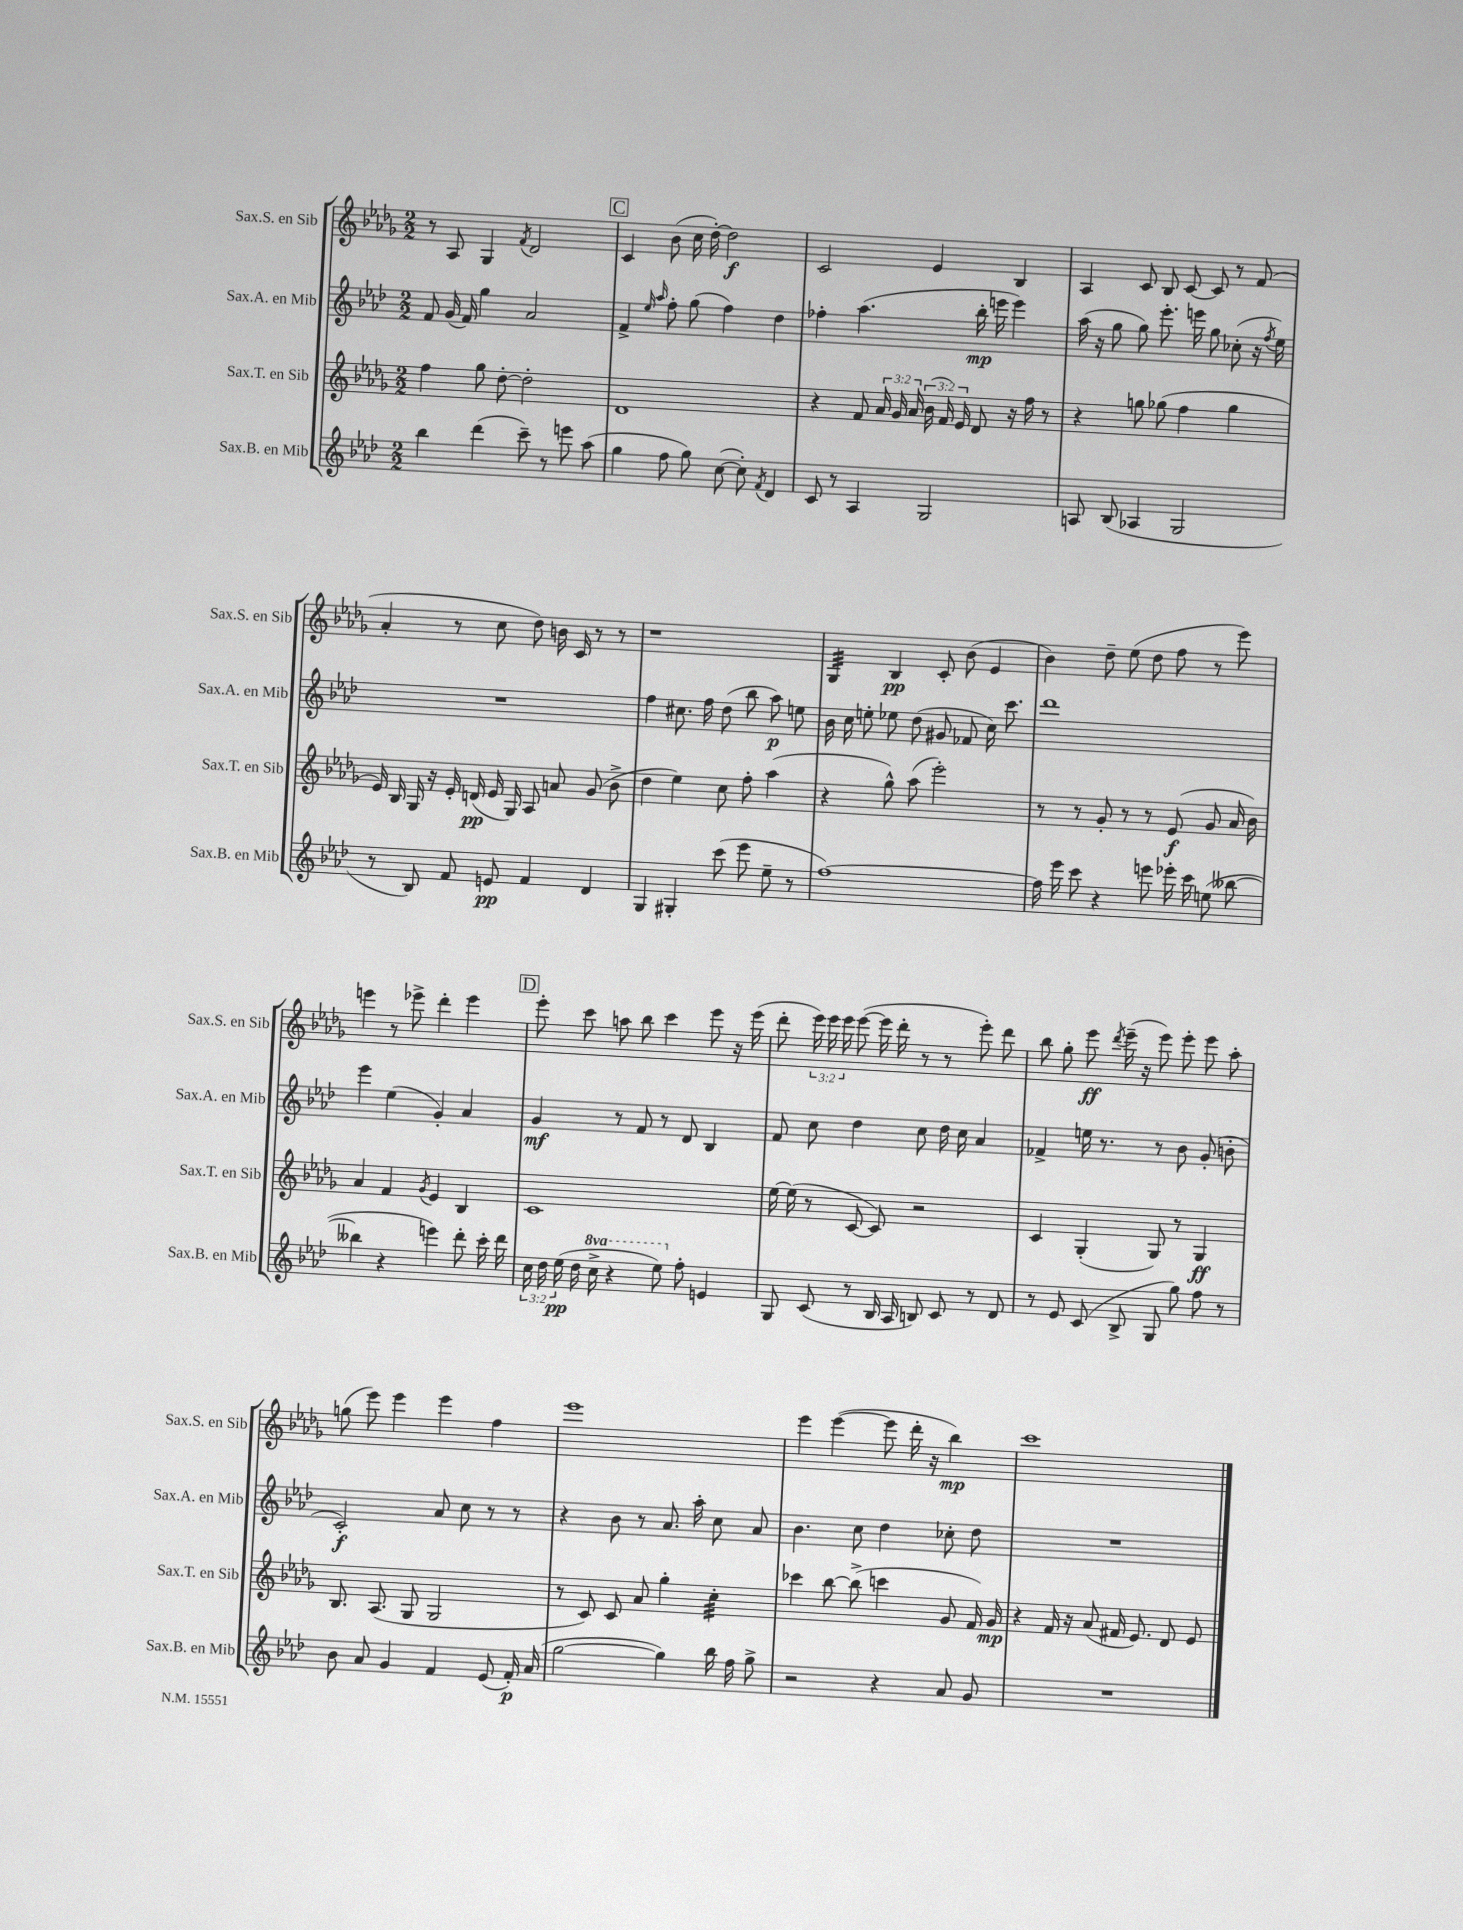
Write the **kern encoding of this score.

**kern	**kern	**kern	**kern
*staff4	*staff3	*staff2	*staff1
*clefG2	*clefG2	*clefG2	*clefG2
*k[b-e-a-d-]	*k[b-e-a-d-g-]	*k[b-e-a-d-]	*k[b-e-a-d-g-]
*M2/2	*M2/2	*M2/2	*M2/2
4bb-\	4ff\	8f/	8r
.	.	(16g/	8A-/
.	.	16f/)	.
(4ddd-\	8gg-\	4gg\	4G-/
.	[8dd-'\	.	.
.	.	.	8qf/
8ccc~\)	2dd-'\]	2a-/	2d-/
8r	.	.	.
8eee\	.	.	.
(8aa-\	.	.	.
=	=	=	=
4gg\	1d-	4f^/	4c/
.	.	16qqee-/	.
.	.	16qqaa-/	.
8ff\	.	8ff'\	(8b-\
8gg\)	.	(8gg\	16cc\
.	.	.	[16dd-'\)
([8cc\	.	4ff\)	2dd-\]
8cc'\])	.	.	.
8qf/	.	.	.
4d-/	.	4dd-\	.
=	=	=	=
8c/	4r	4ff-'\	2c/
8r	.	.	.
4A-/	8f/	(4.aa-\	.
.	24a-/	.	.
.	24g-/	.	.
.	24a-/	.	.
2G/	(24b-\	.	4e-/
.	24f/)	.	.
.	24e-/	.	.
.	8d-/	16bb-'\	.
.	.	16eee\	.
.	16r	4eee\)	4B-/
.	16ff\	.	.
.	8r	.	.
=	=	=	=
8A/	4r	(16aa-\	4A-/
.	.	16r	.
(8B-/	.	8gg\	.
4A-/	8gg\	8gg\)	8c/
.	(8gg-\	8.eee-'\	8B-/
2G/	4ff\	.	[8c/
.	.	16eee\	.
.	.	8gg\	8c/]
.	4gg-\	(8cc-'\	8r
.	.	16r	(8f/
.	.	8qff/	.
.	.	16ee-\)	.
=	=	=	=
8r	16e-/)	1r	4a-'/
.	16B-/	.	.
8B-/)	16G-/	.	.
.	16r	.	.
8f/	16e-'/	.	8r
.	(16d/	.	.
8e/	16e-/	.	8cc\
.	16G-/)	.	.
4f/	8A-/	.	8dd-\)
.	8a/	.	16b\
.	.	.	16c/
4d-/	(8g-/	.	8r
.	8b-^\	.	8r
=	=	=	=
4G/	4dd-\	4ff\	1r
4G#'/	4ee-\)	8.cc#\	.
.	.	16ff\	.
(8ccc\	8cc\	(8dd-\	.
8eee-\	8ff'\	8bb-\	.
8ee-~\	(4aa-\	8aa-\)	.
8r	.	8ee\	.
=	=	=	=
[1ff)	4r	16b-\	4G-/
.	.	16cc\	.
.	.	8ee'\	.
.	8gg-^^\)	8ee-\	4B-/
.	(8aa-\	(8dd-\	.
.	2eee-'\)	8g#/	8c'/
.	.	8f-/	(8b-\
.	.	16cc\)	4e-/
.	.	8.ccc\	.
=	=	=	=
16ff\]	8r	1ddd-	4b-\)
16eee-\	.	.	.
8ccc\	8r	.	.
4r	8g-'/	.	8dd-~\
.	8r	.	(8ee-\
8eee\	8r	.	8dd-\
16eee-'\	(8e-/	.	8ff\
16ccc\	.	.	.
(8ee\	8g-/	.	8r
[8bb--\	16a-/	.	8eee-\)
.	16b-\)	.	.
=	=	=	=
4bb--\]	4a-/	4eee-\	4eee\
4r	4f/	(4ee-\	8r
.	.	.	8eee-^\
.	8qg-/	.	.
4eee\)	4e-/	4g'/)	4ddd-'\
8ddd-'\	4B-/	4a-/	4eee-\
16ccc'\	.	.	.
16ddd-\	.	.	.
=	=	=	=
24cc\	1c	4g/	8eee-'\
24dd-\	.	.	.
(24ee-\	.	.	.
16dd-\	.	.	8ccc\
16ccc^\	.	.	.
4r	.	8r	8aa\
.	.	8f/	8bb-\
8eee-\)	.	8r	4ccc\
8ff'\	.	8d-/	.
4e/	.	4B-/	8eee-\
.	.	.	16r
.	.	.	(16eee-\
=	=	=	=
8G/	[16ee-\	8f/	8ddd-'\
.	(16ee-\]	.	.
(8c/	8r	8cc\	24eee-\)
.	.	.	24eee-\
.	.	.	24eee-\
8r	[8c/	4dd-\	([8eee-\
16B-/	8c/])	.	16eee-\]
16A-/	.	.	16ddd-'\
8B/)	2r	8cc\	8r
8c/	.	16dd-\	8r
.	.	16cc\	.
8r	.	4a-/	8eee-'\)
8d-/	.	.	8ddd-\
=	=	=	=
8r	4c/	4f-^/	8bb-\
8e-/	.	.	8gg-'\
(8c/	(4G-'/	16ee\	8eee-\
.	.	8.r	.
.	.	.	8qddd-/
8B-^/	.	.	(16eee-~\
.	.	.	16r
8G/	8G-/)	8r	8eee-\)
8gg\)	8r	8b-\	8eee-'\
8ff\	4G-/	(8g'/	8eee-\
8r	.	8b'\	8aa-'\
=	=	=	=
8b-\	8.B-/	2c'/)	(8gg\
8a-/	.	.	8eee-\)
.	(8.A-/	.	.
4g/	.	.	4eee-\
.	8G-/	.	.
4f/	2G-/	8a-/	4eee-\
.	.	8cc\	.
(8e-/	.	8r	4ff\
16f'/)	.	8r	.
(16a-/	.	.	.
=	=	=	=
[2gg\	8r	4r	1eee-
.	8c/)	.	.
.	8c/	8b-\	.
.	8a-/	8r	.
4gg\])	4gg-'\	8.a-/	.
.	.	16aa-'\	.
16bb-\	4cc'\	8cc\	.
16ff\	.	.	.
8gg^\	.	8a-/	.
=	=	=	=
2r	4ccc-\	4.b-\	4eee-\
.	[8bb-\	.	([4eee-\
.	(8bb-^\]	8cc\	.
4r	4ccc\	4dd-\	8eee-\]
.	.	.	16ddd-'\
.	.	.	16r
8a-/	8g-/	8cc-'\	4bb-\)
8g/	16f/)	8dd-\	.
.	16g-/	.	.
=	=	=	=
1r	4r	1r	1ccc
.	16f/	.	.
.	16r	.	.
.	(8a-/	.	.
.	16f#/	.	.
.	8.e-/)	.	.
.	8d-/	.	.
.	8e-/	.	.
==	==	==	==
*-	*-	*-	*-
